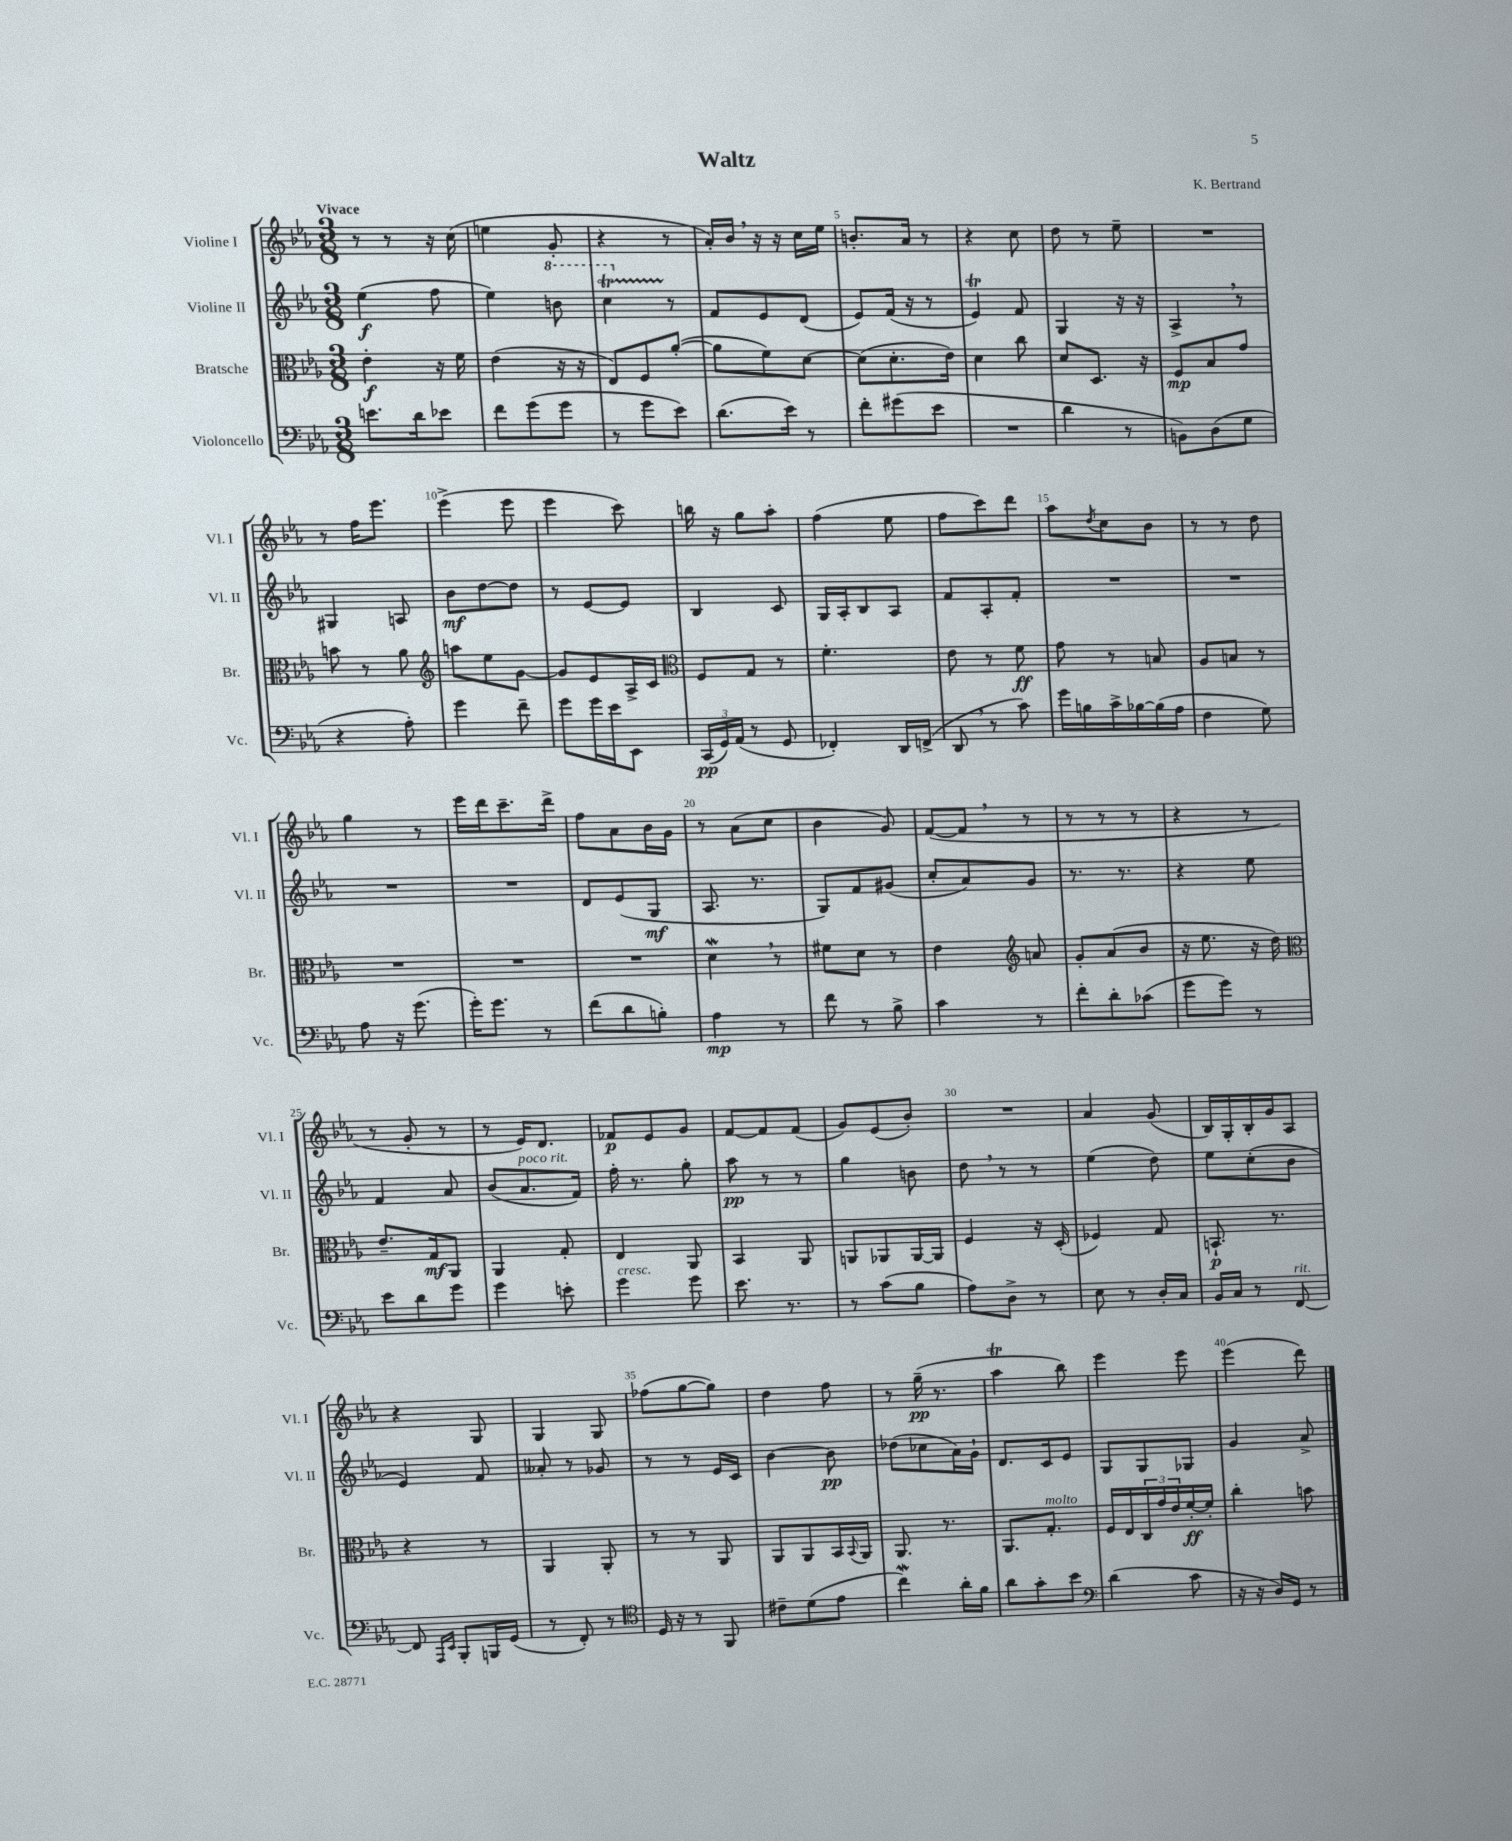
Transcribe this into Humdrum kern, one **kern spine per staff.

**kern	**kern	**kern	**kern
*staff4	*staff3	*staff2	*staff1
*clefF4	*clefC3	*clefG2	*clefG2
*k[b-e-a-]	*k[b-e-a-]	*k[b-e-a-]	*k[b-e-a-]
*M3/8	*M3/8	*M3/8	*M3/8
8.e\L	4e-'\	(4ee-\	8r
.	.	.	8r
16d\k	.	.	.
8e-\J	16r	8ff\	16r
.	16f\	.	(16cc\
=	=	=	=
8f\L	(4e-\	4ee-\)	4ee\
(8g\	.	.	.
8g\J	16r	8bb\	8g'/
.	16r	.	.
=	=	=	=
8r	8E-/L)	4ccc\	4r
8g\L	8F/	.	.
8e-\J)	([8a-'/J	8r	8r
=	=	=	=
(8.d\L	8a-\]L	8f/L	16a-'/LL)
.	.	.	16b-/JJ
.	8f\)	8e-/	16r
16e-\Jk)	.	.	16r
8r	[8d\J	(8d/J	16cc\LL
.	.	.	16ee-\JJ
=	=	=	=
8f'\L	(8d\]L	8e-/L)	8.b'/L
(8g#\	8.d'\	(16f/Jk	.
.	.	16r	16a-/Jk
8e-\J	.	8r	8r
.	16e-\Jk)	.	.
=	=	=	=
4.r	4d\	4e-/)	4r
.	8cc\	8f/	8cc\
=	=	=	=
4d\	8d/L	4G/	8dd\
.	8.D/J	.	8r
8r	.	16r	8ee-~\
.	16r	16r	.
=	=	=	=
8BB\L)	8F/L	4A-^/	4.r
(8D\	8B-/	.	.
8G\J	8g/J	8r	.
=	=	=	=
4r	8b\	4G#/	8r
.	8r	.	16ff\LK
.	.	.	8.eee-\J
8A-'\)	8a-\	8A/	.
=	=	=	=
*	*clefG2	*	*
4g\	8aa\L	8b-\L	(4eee-^\
.	8ee-\	[8dd\	.
8f~\	[8g\J	8dd\]J	8eee-\
=	=	=	=
8g\L	8g/]L	8r	4eee-\
16g\L	8e-/	[8e-/L	.
16e-\J	.	.	.
8EE-\J	16A-^/L	8e-/]J	8ccc\)
.	16c/JJ	.	.
=	=	=	=
*	*clefC3	*	*
(24CC/LL	8F/L	4B-/	16bb\
24GG/)	.	.	.
.	.	.	16r
(24AA-/JJ	.	.	.
8r	8G/J	.	8gg\L
8GG/	8r	8c/	8aa-'\J
=	=	=	=
4FF-'/)	4.f'\	16G/LL	(4ff\
.	.	16A-'/J	.
.	.	8B-/	.
16DD/LL	.	8A-/J	8ee-\
(16FF^/JJ	.	.	.
=	=	=	=
8DD/	8e-\	8f/L	8ff\L
8r	8r	8A-'/	8ccc\)
8c\)	8f\	8f'/J	8ddd\J
=	=	=	=
16g\LL	8g\	4.r	8aa-\L
16B\	.	.	.
.	.	.	8qdd/
16c^\	8r	.	8cc\
[16B-\	.	.	.
(16B-\]	8B/	.	8b-\J
16A-\JJ	.	.	.
=	=	=	=
4F\	8A-/L	4.r	8r
.	8B/J	.	8r
8G\)	8r	.	8dd\
=	=	=	=
8A-\	4.r	4.r	4gg\
16r	.	.	.
(8.g\	.	.	.
.	.	.	8r
=	=	=	=
16g'\LK)	4.r	4.r	16eee-\LL
8.g\J	.	.	16ddd\J
.	.	.	8.ccc~\
8r	.	.	.
.	.	.	16ddd^\Jk
=	=	=	=
(8f\L	4.r	8d/L	8ff\L
8d\	.	(8e-/	8a-\
8B'\J)	.	8G/J	16b-\L
.	.	.	16g\JJ
=	=	=	=
4A-\	4d\	8.A-/	8r
.	.	.	(8a-\L
.	.	8.r	.
8r	8r	.	8cc\J
=	=	=	=
8f\	8f#\L	8G/L)	4b-\
8r	8d\J	8f/	.
8B-^\	8r	(8g#/J	8g/)
=	=	=	=
4c\	4e-\	8cc'/L	([8f/L
.	.	8a-/)	8f/]J
*	*clefG2	*	*
8r	8a/	8g/J	8r
=	=	=	=
8f'\L	8g'/L	8.r	8r
8d'\	(8a-/	.	8r
.	.	8.r	.
(8c-\J	8b-/J	.	8r
=	=	=	=
8g\L	16r	4r	4r
.	8.ee-\	.	.
8g\J)	.	.	.
8r	16r	8ee-\	8r
.	16dd\)	.	.
=	=	=	=
*	*clefC3	*	*
8e-\L	8.e-~/L	4f/	8r
8d\	.	.	8g'/
.	16G/k	.	.
8g\J	8AA-/J	8a-/	8r
=	=	=	=
4g\	4AA-/	(8b-/L	8r
.	.	8.a-/	16e-/LK)
.	.	.	8.d/J
8e'\	8G'/	.	.
.	.	16f/Jk)	.
=	=	=	=
4g\	4E-/	16ff'\	8f-/L
.	.	8.r	.
.	.	.	8e-/
8g\	8AA-/	8gg'\	8g/J
=	=	=	=
8.e-\	4BB-/	8aa-\	[8f/L
.	.	8r	8f/]
8.r	.	.	.
.	8AA-/	8r	(8f/J
=	=	=	=
8r	8AA/L	4gg\	8g/L)
(8c\L	8AA-/	.	(8e-/
8B-\J	[16AA-/L	8b\	8b-'/J)
.	16AA-/]JJ	.	.
=	=	=	=
8A-\L)	4F/	8dd\	4.r
8D^\J	.	8r	.
8r	16r	8r	.
.	(16D'/	.	.
=	=	=	=
8E-\	4F-/)	(4ee-\	4a-/
8r	.	.	.
16D'/LL	8G/	8dd\)	(8g/
16C/JJ	.	.	.
=	=	=	=
16BB-/LL	8.BB`/	8ee-\L	16B-/LL)
16C/JJ	.	.	16G'/
8r	.	(8cc'\	16B-'/
.	8.r	.	16g/J
[8FF/	.	8b-\J	8A-/J
=	=	=	=
8FF/]	4r	4e-/)	4r
16qqAAA-/LL	.	.	.
16qqEE-/JJ	.	.	.
8BBB-'/L	.	.	.
16BBB/L	8r	8f/	8G/
(16GG/JJ	.	.	.
=	=	=	=
8r	4AA-/	8a--'/	4G/
8FF'/)	.	8r	.
8r	8AA-'/	8g-/	8G/
=	=	=	=
*clefC4	*	*	*
16D/	8r	8r	(8ff-\L
16r	.	.	.
8r	8r	8r	[8gg\
8FF/	8AA-/	16e-/LL	8gg\]J)
.	.	16c/JJ	.
=	=	=	=
8c#~\L	8AA-/L	[4b-\	4dd\
(8d\	8AA-/	.	.
8e-\J	16BB-/L	8b-\]	8ff\
.	8qqBB-/	.	.
.	16AA-/JJ	.	.
=	=	=	=
4cc\)	8.AA-/	(8dd-\L	8r
.	.	8cc-\	(16gg~\
.	8.r	.	8.r
16a-'\LL	.	16a-\L)	.
16f\JJ	.	16g`\JJ	.
=	=	=	=
8a-\L	8.AA-/L	8.d/L	4aa-\
8g'\	.	.	.
.	8.G'/J	16c/k	.
8b-\J	.	8e-/J	8bb-\)
=	=	=	=
*clefF4	*	*	*
(4d\	16F/LL	8G/L	4eee-\
.	16E-/	.	.
.	24C/	8G/	.
.	24g/	.	.
.	24e-/	.	.
8c\	[16f'/	8G-/J	8eee-\
.	16f'/]JJ	.	.
=	=	=	=
16r	4cc'\	4g/	(4eee-\
16r	.	.	.
16D/LL)	.	.	.
16GG/JJ	.	.	.
8r	8b\	8a-^/	8ddd\)
==	==	==	==
*-	*-	*-	*-
